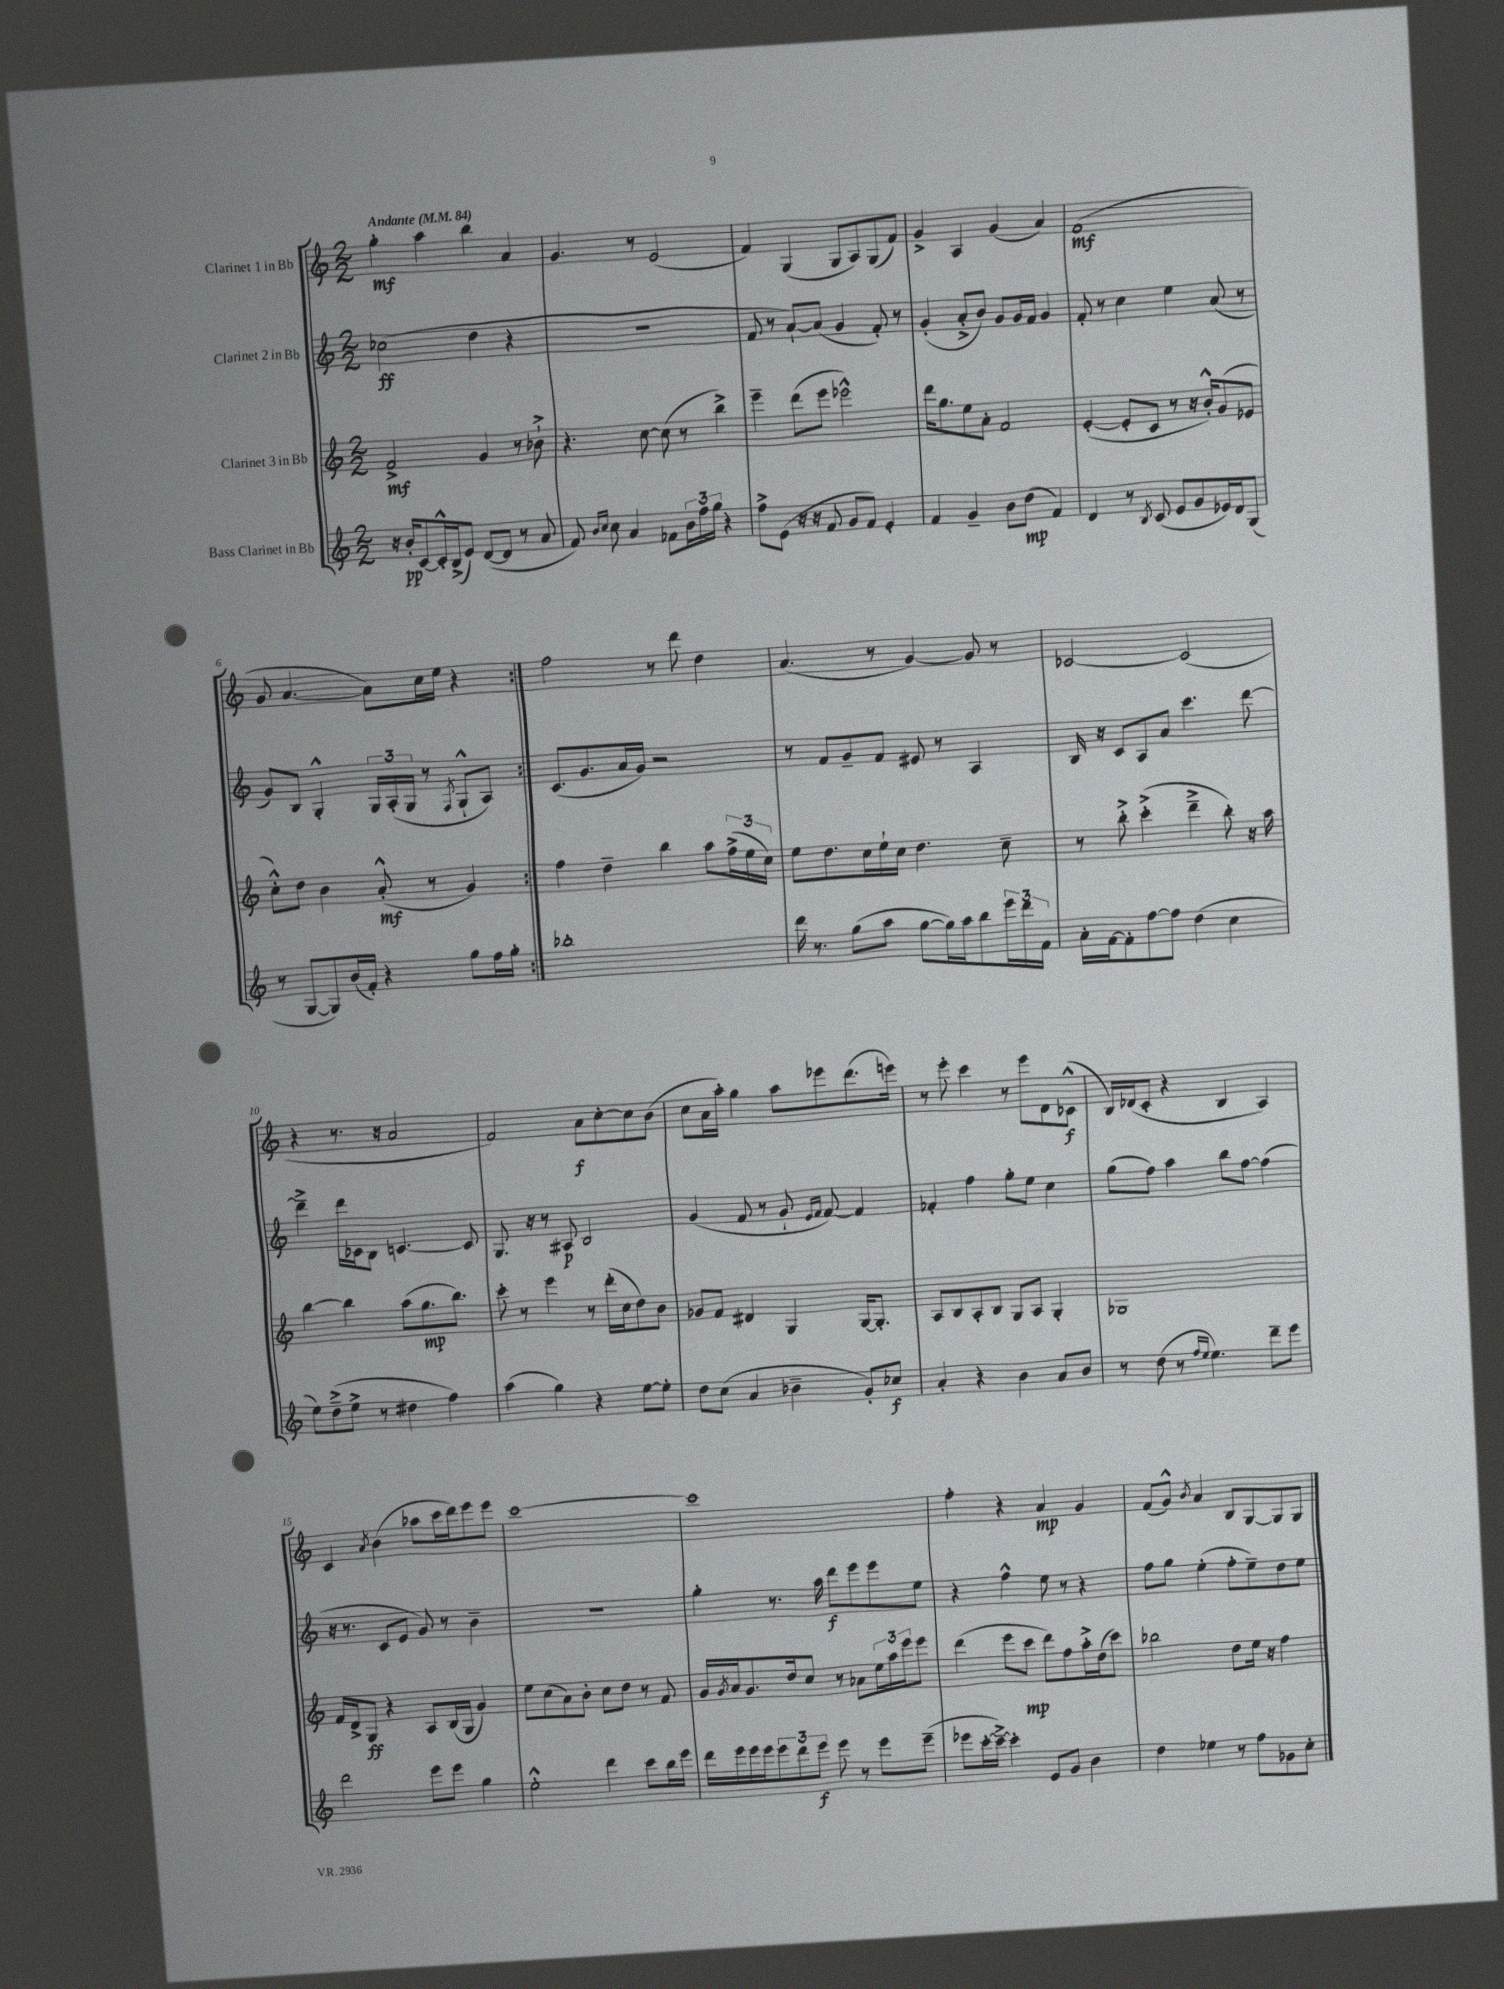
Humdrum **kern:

**kern	**dynam	**kern	**dynam	**kern	**dynam	**kern	**dynam
*part4	*part4	*part3	*part3	*part2	*part2	*part1	*part1
*staff4	*staff4	*staff3	*staff3	*staff2	*staff2	*staff1	*staff1
*I"Bass Clarinet in Bb	*	*I"Clarinet 3 in Bb	*	*I"Clarinet 2 in Bb	*	*I"Clarinet 1 in Bb	*
*clefG2	*	*clefG2	*	*clefG2	*	*clefG2	*
*k[]	*	*k[]	*	*k[]	*	*k[]	*
*M2/2	*	*M2/2	*	*M2/2	*	*M2/2	*
*MM84	*	*MM84	*	*MM84	*	*MM84	*
=1	=1	=1	=1	=1	=1	=1	=1
!	!	!	!	!	!	!LO:TX:a:B:t=Andante	!
16r	.	2f^/	mf	(2cc-X\	ff	4gg'\	mf
16b'/KL	pp	.	.	.	.	.	.
[8c/	.	.	.	.	.	.	.
16c'^^/L]	.	.	.	.	.	4aa\	.
(16B^/J	.	.	.	.	.	.	.
8e/J)	.	.	.	.	.	.	.
([8d/L	.	4g/	.	4dd\	.	4bb\	.
8d/J]	.	.	.	.	.	.	.
8r	.	8r	.	4r	.	4a/	.
8a/	.	8b-X`^\	.	.	.	.	.
=2	=2	=2	=2	=2	=2	=2	=2
8f/)	.	4.r	.	1r	.	4.g/	.
16qqb/LL	.	.	.	.	.	.	.
16qqcc/JJ	.	.	.	.	.	.	.
8cc\	.	.	.	.	.	.	.
4a/	.	.	.	.	.	.	.
.	.	[8cc\	.	.	.	8r	.
8f-X\L	.	(8cc\]	.	.	.	(2e/	.
24b\L	.	8r	.	.	.	.	.
24ff\	.	.	.	.	.	.	.
24gg\JJ	.	.	.	.	.	.	.
4r	.	4bb^\)	.	.	.	.	.
=3	=3	=3	=3	=3	=3	=3	=3
8ff^\L	.	4eee~\	.	8f/	.	4f/)	.
(8e\J	.	.	.	8r	.	.	.
16r	.	(8ddd\L	.	[8a`/L)	.	(4G/	.
16r	.	.	.	.	.	.	.
8f/	.	8eee\J	.	(8a/J]	.	.	.
8g/L	.	2eee-X^^\)	.	4g/	.	8G/L	.
8f/J)	.	.	.	.	.	8A/)	.
4e'/	.	.	.	8f'/)	.	(8G/	.
.	.	.	.	8r	.	8f/J)	.
=4	=4	=4	=4	=4	=4	=4	=4
4f/	.	16ddd\KL	.	(4g'/	.	4g^/	.
.	.	8.gg\	.	.	.	.	.
4g~/	.	8ee\	.	8a'^/L	.	4A/	.
.	.	8a'\J	.	8b/J)	.	.	.
8b\L	.	2f/	.	8g/L	.	(4g/	.
(8dd\J	mp	.	.	16g/L	.	.	.
.	.	.	.	16f/JJ	.	.	.
4f/)	.	.	.	4g/	.	4a/)	.
=5	=5	=5	=5	=5	=5	=5	=5
4d/	.	([4e'/	.	8f'/	.	(1f	mf
.	.	.	.	8r	.	.	.
8r	.	8e'/L]	.	4cc\	.	.	.
8qB/	.	.	.	.	.	.	.
(8c/	.	8c/J	.	.	.	.	.
8e/L	.	8r	.	4ee\	.	.	.
8g/	.	16r	.	.	.	.	.
.	.	16b'^^/KL)	.	.	.	.	.
16e-X/L)	.	(8g/	.	(8a/	.	.	.
16d/J	.	.	.	.	.	.	.
(8G/J	.	8e-X/J	.	8r	.	.	.
!!LO:LB:g=z
=6	=6	=6	=6	=6	=6	=6	=6
8r	.	8cc'^^\L)	.	8g/L)	.	8g/	.
[8G/L	.	8dd\J	.	8B/J	.	[4.a/	.
8G/])	.	4b\	.	4G'^^/	.	.	.
(16b/L	.	.	.	.	.	.	.
16f'/JJ)	.	.	.	.	.	.	.
4r	.	(8a'^^/	mf	24G/LL	.	8a\L])	.
.	.	.	.	(24A'/	.	.	.
.	.	.	.	24G/JJ	.	.	.
.	.	8r	.	8r	.	16cc\L	.
.	.	.	.	.	.	16ee\JJ	.
.	.	.	.	8qF/	.	.	.
8gg\L	.	4g/)	.	8G`^^/L	.	4r	.
16ff\L	.	.	.	8A/J)	.	.	.
16gg'\JJ	.	.	.	.	.	.	.
=7:|!	=7:|!	=7:|!	=7:|!	=7:|!	=7:|!	=7:|!	=7:|!
1bb-X'	.	4ff\	.	(8.c/L	.	2ff\	.
.	.	.	.	8.g/	.	.	.
.	.	4dd~\	.	.	.	.	.
.	.	.	.	16a/L	.	.	.
.	.	.	.	16g/JJ)	.	.	.
.	.	4bb\	.	2r	.	8r	.
.	.	.	.	.	.	8ddd\	.
.	.	8aa\L	.	.	.	4dd\	.
.	.	(24ff^\L	.	.	.	.	.
.	.	24ee\	.	.	.	.	.
.	.	24cc\JJ)	.	.	.	.	.
=8	=8	=8	=8	=8	=8	=8	=8
16ddd\	.	8ee\L	.	8r	.	(4.a/	.
8.r	.	.	.	.	.	.	.
.	.	8.dd\	.	8f/L	.	.	.
(8gg\L	.	.	.	8g~/	.	.	.
.	.	16cc\L	.	.	.	.	.
8aa\J	.	16ee`\	.	8f/J	.	8r	.
.	.	16cc\JJ	.	.	.	.	.
[8gg\L	.	4.dd\	.	8e#X/	.	[4g/)	.
16gg\L])	.	.	.	8r	.	.	.
16aa\J	.	.	.	.	.	.	.
8bb\	.	.	.	4A/	.	8g/]	.
24eee\L	.	8cc~\	.	.	.	8r	.
24ddd\	.	.	.	.	.	.	.
24f\JJ	.	.	.	.	.	.	.
=9	=9	=9	=9	=9	=9	=9	=9
16a'\LL	.	8r	.	16B/	.	[2c-X/	.
[16f\J	.	.	.	16r	.	.	.
8f'\]	.	8bb'^\	.	8c/L	.	.	.
[8ff\	.	(4ccc'^\	.	8A/	.	.	.
8ff\J]	.	.	.	8a/J	.	.	.
(4dd\	.	4ddd~^\	.	4.ccc\	.	(2c-/]	.
4cc\	.	8bb'\)	.	.	.	.	.
.	.	16r	.	[8ddd\	.	.	.
.	.	16aa\	.	.	.	.	.
!!LO:LB:g=z
=10	=10	=10	=10	=10	=10	=10	=10
8ee\L)	.	[4bb\	.	4ddd~^\]	.	4r	.
(8dd~^\	.	.	.	.	.	.	.
8ee^\J	.	4bb\]	.	16ddd\LL	.	8.r	.
.	.	.	.	16c-X\J	.	.	.
8r	.	.	.	8B\J	.	.	.
.	.	.	.	.	.	16r	.
4dd#X\	.	(8aa\L	.	[4.cn/	.	2a/	.
.	.	8.gg\	mp	.	.	.	.
4ff\)	.	.	.	.	.	.	.
.	.	8.bb\J)	.	.	.	.	.
.	.	.	.	8c/]	.	.	.
=11	=11	=11	=11	=11	=11	=11	=11
(4aa\	.	8ccc'\	.	8.G/	.	2f/)	.
.	.	8r	.	.	.	.	.
.	.	.	.	16r	.	.	.
4gg\)	.	4eee\	.	8r	.	.	.
.	.	.	.	8A#X/	p	.	.
4r	.	8r	.	2B/	.	8a\L	f
.	.	(16ddd'\LL	.	.	.	[8cc'\	.
.	.	16cc\J	.	.	.	.	.
[8ee\L	.	8dd\)	.	.	.	8cc\]	.
8ee'\J]	.	8b\J	.	.	.	(8b\J	.
=12	=12	=12	=12	=12	=12	=12	=12
8dd\L	.	8g-X/L	.	(4g/	.	8cc\L	.
(8cc\J	.	8f/J	.	.	.	16a\L	.
.	.	.	.	.	.	16aa'\JJ)	.
4a/	.	4d#X/	.	8f/	.	4gg\	.
.	.	.	.	8r	.	.	.
4b-X~\	.	4G/	.	8g`/	.	8aa\L	.
.	.	.	.	16qqe/LL	.	.	.
.	.	.	.	16qqf/JJ	.	.	.
.	.	.	.	[8f/)	.	8eee-X\	.
8g'/L)	.	[16G/KL	.	4f/]	.	(8.ddd\	.
.	.	8.G'/J]	.	.	.	.	.
8cc-X/J	f	.	.	.	.	.	.
.	.	.	.	.	.	16eeen\Jk)	.
=13	=13	=13	=13	=13	=13	=13	=13
4a'/	.	8A/L	.	4f-X'/	.	8r	.
.	.	8B/	.	.	.	8eee'\	.
4r	.	8A'/	.	4ff\	.	4ccc\	.
.	.	8B/J	.	.	.	.	.
4b\	.	8G/L	.	8gg'\L	.	8r	.
.	.	8A/J	.	8ee\J	.	8eee\L	.
8a/L	.	4G'/	.	4cc\	.	8d\	.
8b/J	.	.	.	.	.	(8c-X^^\J	f
=14	=14	=14	=14	=14	=14	=14	=14
8r	.	1G-X	.	(8gg\L	.	16B/LL)	.
.	.	.	.	.	.	(16d-X/J	.
(8dd\	.	.	.	8ff\J)	.	8c'/J	.
8r	.	.	.	4aa\	.	4r	.
16qqff/LL	.	.	.	.	.	.	.
16qqee/JJ	.	.	.	.	.	.	.
4.ee\)	.	.	.	.	.	.	.
.	.	.	.	8bb\L	.	4B/	.
.	.	.	.	[8ff\J	.	.	.
8ddd~\L	.	.	.	(4ff\]	.	4A/)	.
8eee\J	.	.	.	.	.	.	.
!!LO:LB:g=z
=15	=15	=15	=15	=15	=15	=15	=15
2ddd\	.	16f/LL	.	16r	.	4c/	.
.	.	16d^/J	.	8.r	.	.	.
.	.	8G/J	ff	.	.	.	.
.	.	.	.	.	.	8qa/	.
.	.	4r	.	8c/L	.	(4b\	.
.	.	.	.	8e/J	.	.	.
8eee\L	.	8A/L	.	8g/)	.	8aa-X\L	.
8eee\J	.	(16B/L	.	8r	.	16ccc\L	.
.	.	16G/JJ	.	.	.	16ddd\J)	.
4gg\	.	4g/)	.	4b~\	.	8eee\	.
.	.	.	.	.	.	8eee\J	.
=16	=16	=16	=16	=16	=16	=16	=16
2ee'^^\	.	8ee\L	.	1r	.	[1ccc	.
.	.	(8cc\	.	.	.	.	.
.	.	8a\)	.	.	.	.	.
.	.	8b'\J	.	.	.	.	.
4ddd\	.	8cc\L	.	.	.	.	.
.	.	8dd\J	.	.	.	.	.
8ccc\L	.	8r	.	.	.	.	.
16bb\L	.	8f/	.	.	.	.	.
16eee\JJ	.	.	.	.	.	.	.
=17	=17	=17	=17	=17	=17	=17	=17
16ddd\LL	.	16g/LL	.	4gg'\	.	1ccc]	.
.	.	8qg/	.	.	.	.	.
16eee\	.	16a/J	.	.	.	.	.
16eee\	.	8.g/	.	.	.	.	.
16eee\J	.	.	.	.	.	.	.
12eee\	.	.	.	8.r	.	.	.
.	.	16dd/k	.	.	.	.	.
12ddd\	.	.	.	.	.	.	.
.	.	8cc/J	.	.	.	.	.
12eee\J	f	.	.	.	.	.	.
.	.	.	.	16aa\	.	.	.
8eee\	.	8r	.	8ddd\L	f	.	.
8r	.	8a-X\L	.	8eee\	.	.	.
8eee\L	.	24ee\L	.	8eee\	.	.	.
.	.	24aa\	.	.	.	.	.
.	.	24eee\J	.	.	.	.	.
(8eee~\J	.	8eee\J	.	8ee\J	.	.	.
=18	=18	=18	=18	=18	=18	=18	=18
8eee-X\L	.	(4ddd\	.	4r	.	4ff'\	.
[16ccc'\L	.	.	.	.	.	.	.
16ccc~^\JJ_)	.	.	.	.	.	.	.
4ccc'\]	.	8eee\L	.	4ff^^\	.	4r	.
.	.	8ccc\J	mp	.	.	.	.
8e/L	.	8ddd\L)	.	8ee\	.	4a/	mp
8g/J	.	8ff\	.	8r	.	.	.
4b\	.	16aa'^\L	.	4r	.	4g/	.
.	.	(16dd\J	.	.	.	.	.
.	.	8ccc\J)	.	.	.	.	.
=19	=19	=19	=19	=19	=19	=19	=19
4dd\	.	2bb-X\	.	8ff\L	.	(8f/L	.
.	.	.	.	8gg\J	.	8g^^/J)	.
.	.	.	.	.	.	8qb/	.
4ee-X\	.	.	.	(4ee'\	.	4a/	.
8r	.	8dd\L	.	8ff'\L	.	8B/L	.
8ff\L	.	16ee\Jk	.	8ee~\)	.	[8G/	.
.	.	16r	.	.	.	.	.
8g-X\	.	4ff\	.	8dd\	.	8G/]	.
8cc'\J	.	.	.	8ee\J	.	8G/J	.
==	==	==	==	==	==	==	==
*-	*-	*-	*-	*-	*-	*-	*-
